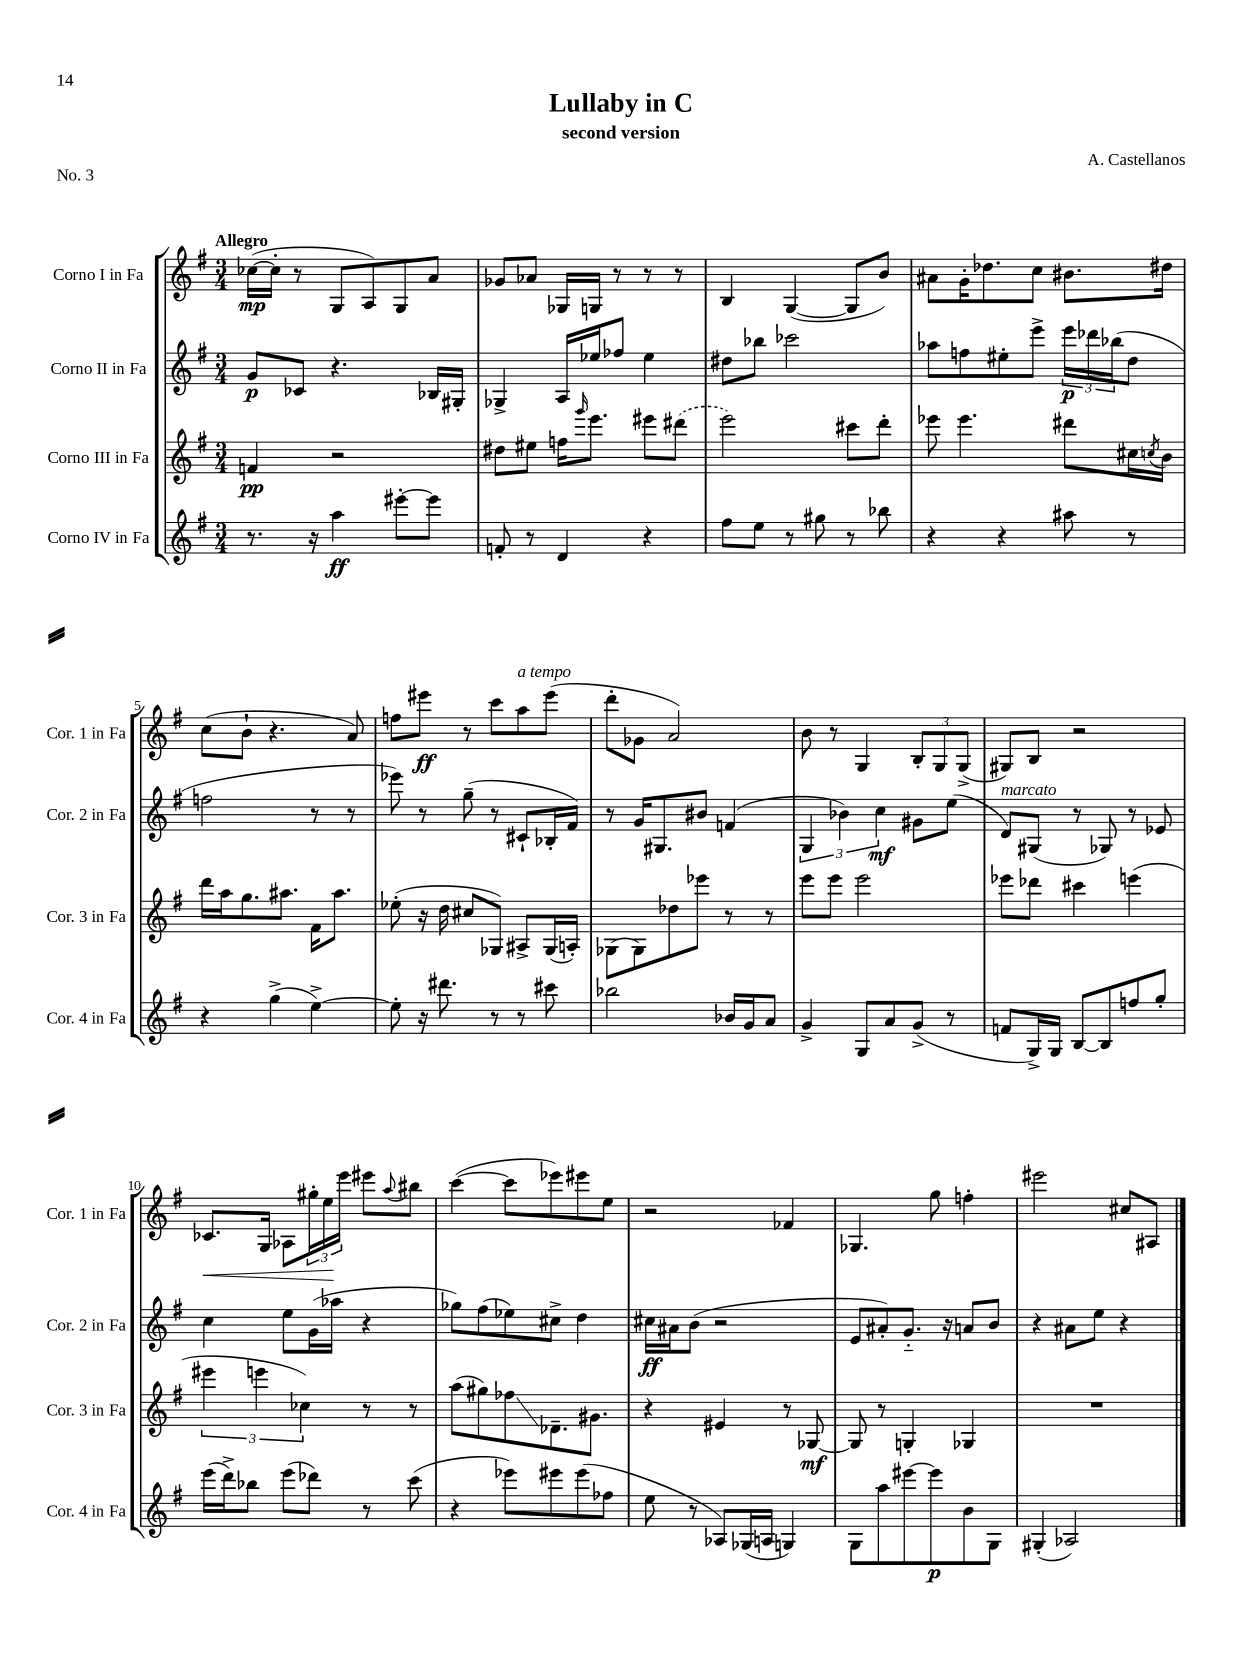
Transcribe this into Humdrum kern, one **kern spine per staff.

**kern	**kern	**kern	**kern
*staff4	*staff3	*staff2	*staff1
*clefG2	*clefG2	*clefG2	*clefG2
*k[f#]	*k[f#]	*k[f#]	*k[f#]
*M3/4	*M3/4	*M3/4	*M3/4
8.r	4f/	8g/L	([16cc-\LL
.	.	.	16cc-'\]JJ
.	.	8c-/J	8r
16r	.	.	.
4aa\	2r	4.r	8G/L
.	.	.	8A/)
[8eee#'\L	.	.	8G/
8eee#\]J	.	16B-/LL	8a/J
.	.	16G#'/JJ	.
=	=	=	=
8f'/	8dd#\L	4G-^/	8g-/L
8r	8ee#\J	.	8a-/J
4d/	16ff\LK	16A/LL	16G-/LL
.	16qqggg/	.	.
.	8.eee\J	16ee-/J	16G/JJ
.	.	8ff-/J	8r
4r	8eee#\L	4ee-\	8r
.	(8ddd#\J	.	8r
=	=	=	=
8ff#\L	2eee\)	8dd#\L	4B/
8ee\J	.	8bb-\J	.
8r	.	2ccc-\	([4G/
8gg#\	.	.	.
8r	8ccc#\L	.	8G/]L
8bb-\	8ddd'\J	.	8b/J)
=	=	=	=
4r	8eee-\	8aa-\L	8a#\L
.	4.eee-\	8ff\	16g'\K
.	.	.	8.dd-\
4r	.	8ee#'\	.
.	.	8eee^\J	8cc\J
8aa#\	8ddd#\L	24eee\LL	8.b#\L
.	.	24ddd-\	.
.	.	(24bb-\J	.
8r	16cc#\L	8dd\J	.
.	8qcc/	.	.
.	16b\JJ	.	16dd#\Jk
=	=	=	=
4r	16ddd\LL	2ff\	(8cc\L
.	16aa\J	.	.
.	8.gg\	.	8b`\J
(4gg^\	.	.	4.r
.	8.aa#\J	.	.
[4ee^\)	16f#\LK	8r	.
.	8.aa#\J	.	.
.	.	8r	8a/)
=	=	=	=
8ee'\]	(8ee-'\	8eee-\)	8ff\L
16r	16r	8r	8eee#\J
8.ddd#\	16dd\	.	.
.	8cc#/L	(8gg~\	8r
8r	8G-/J)	8r	8ccc\L
8r	8A#^/L	8c#`/L	8aa\
8ccc#\	(16G-/L	16B-'/L	(8eee#\J
.	16A'/JJ)	16f#/JJ)	.
=	=	=	=
2bb-\	(8G-\L	8r	8ddd'\L
.	8G-\)	16g/LK	8g-\J
.	.	8.G#/	.
.	8dd-\	.	2a/)
.	8eee-\J	8b#/J	.
16b-/LL	8r	(4f/	.
16g/J	.	.	.
8a/J	8r	.	.
=	=	=	=
4g^/	8eee\L	6G/	8b\
.	8eee\J	.	8r
.	.	6b-\)	.
8G/L	2eee\	.	4G/
.	.	6cc\	.
8a/	.	.	.
(8g^/J	.	8g#\L	12B'/L
.	.	.	12G/
8r	.	(8ee\J	.
.	.	.	(12G^/J
=	=	=	=
8f/L	8eee-\L	8d/L)	8G#/L)
16G^/L)	8ddd-\J	(8G#/J	8B/J
16G/JJ	.	.	.
[8B/L	4ccc#\	8r	2r
8B/]	.	8G-/)	.
8ff/	(4eee\	8r	.
8gg'/J	.	8e-/	.
=	=	=	=
(16eee\LL	6eee#\	4cc\	8.c-/L
16ddd^\J)	.	.	.
8bb-\J	.	.	.
.	6eee\	.	.
.	.	.	16G/Jk
(8eee\L	.	8ee\L	8A-\L
.	6cc-\)	.	.
8ddd-\J)	.	(16g\L	24gg#'\L
.	.	.	24ee\
.	.	16aa-\JJ	.
.	.	.	24eee\JJ
8r	8r	4r	8eee#\L
.	.	.	8qqaa/
(8ccc\	8r	.	8bb#\J
=	=	=	=
4r	(8aa\L	8gg-\L)	([4ccc\
.	8gg#\)	(8ff#\	.
8eee-\L)	8ff-\	8ee-\)	8ccc\]L
8eee#\	8.d-~\	8cc#^\J	8eee-\)
(8eee#\	.	4dd\	8eee#\
.	8.g#\J	.	.
8ff-\J	.	.	8ee\J
=	=	=	=
8ee\	4r	16cc#\LL	2r
.	.	16a#\J	.
8r	.	(8b\J	.
8A-/L)	4e#/	2r	.
(16G-/L	.	.	.
16A/JJ	.	.	.
4G/)	8r	.	4f-/
.	[8G-/	.	.
=	=	=	=
8G\L	8G-/]	8e/L	4.G-/
8aa\	8r	8a#'/)	.
[8eee#\	4G'/	8.g'~/J	.
8eee#\]	.	.	8gg\
.	.	16r	.
8b\	4G-/	8a/L	4ff'\
8G\J	.	8b/J	.
=	=	=	=
(4G#'/	2.r	4r	2eee#\
2A-/)	.	8a#\L	.
.	.	8ee\J	.
.	.	4r	8cc#/L
.	.	.	8A#/J
==	==	==	==
*-	*-	*-	*-
